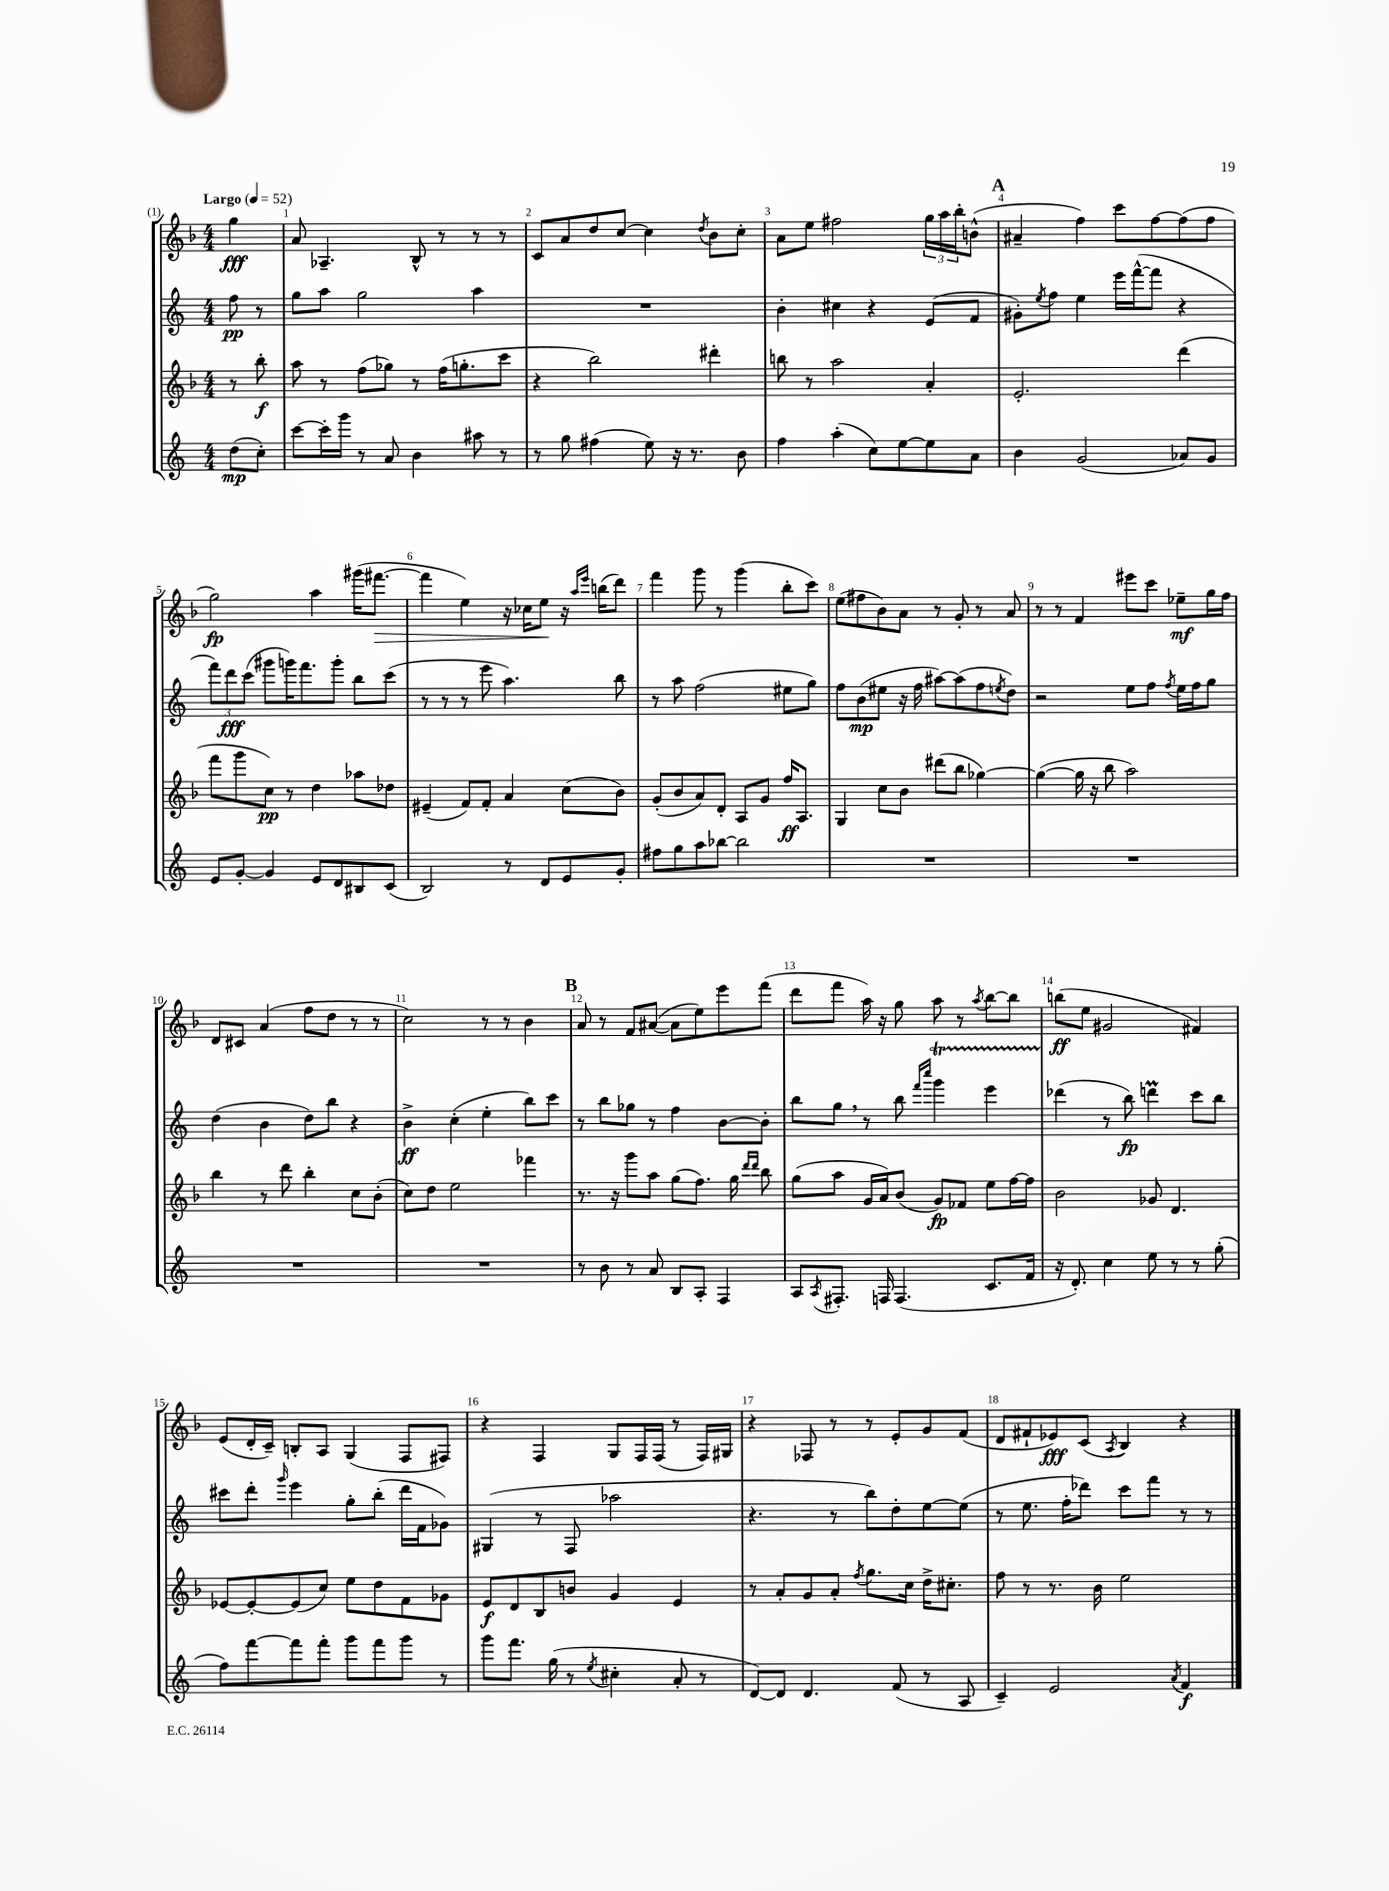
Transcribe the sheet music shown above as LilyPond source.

<<
\new StaffGroup <<
\new Staff = "s0" {
    \clef treble \key f \major \numericTimeSignature \time 4/4 \partial 4 \tempo "Largo" 4 = 52
    g''4\fff |
    a'8 aes4.-- bes8-^ r8 r8 r8 |
    c'8 a'8 d''8 c''8~ c''4 \acciaccatura { d''8 } bes'8 c''8-. |
    a'8 e''8 fis''2 \tuplet 3/2 { g''16 a''16 bes''16-. } b'8-^( |
    \mark \markup { \bold "A" } ais'4-- f''4) c'''8 f''8~ f''8( f''8 |
    g''2\fp) a''4 gis'''16( fis'''8.~\> |
    fis'''4 e''4) r16 ces''16 e''8\! r16 \grace { a''16 e'''16 } b''16( d'''8) |
    f'''4 g'''8 r8 g'''4( bes''8-. c'''8) |
    e''8( fis''8 bes'8) a'8 r8 g'8-. r8 a'8 |
    r8 r8 f'4 eis'''8 c'''8 ees''8--\mf g''16 f''16 |
    d'8 cis'8 a'4( f''8 d''8 r8 r8 |
    c''2) r8 r8 bes'4 |
    \mark \markup { \bold "B" } a'8 r8 f'8 ais'8~( ais'8 e''8) e'''8 f'''8( |
    d'''8 f'''8 a''16) r16 g''8 a''8 r8 \acciaccatura { a''8 } bes''8~ bes''8 |
    b''8\ff( e''8 gis'2 fis'4) |
    e'8( d'16-. c'16--) b8-. a8 g4( f8 fis8) |
    r4 f4 g8 f16 f16( r8 f16) gis16 |
    r4 fes8 r8 r8 e'8-. g'8 f'8( |
    d'8 fis'8-! ees'8\fff) c'8( \acciaccatura { a8 } bes4) r4 \bar "|." |
}
\new Staff = "s1" {
    \clef treble \key c \major \numericTimeSignature \time 4/4 \partial 4
    f''8\pp r8 |
    g''8 a''8 g''2 a''4 |
    R1 |
    b'4-. cis''4 r4 e'8( f'8 |
    \mark \markup { \bold "A" } gis'8-.) \acciaccatura { e''8 } f''8 e''4 e'''16 f'''16~-^( f'''8 r4 |
    \tuplet 3/2 { f'''8) d'''8\fff c'''8( } gis'''8 g'''16) f'''8. g'''8-. b''8 c'''8( |
    r8 r8 r8 e'''8 a''4.) b''8 |
    r8 a''8 f''2( eis''8 g''8) |
    f''8 b'8\mp( eis''8 r16 f''16 ais''8~) ais''8( f''8 \acciaccatura { e''8 } d''8) |
    r2 e''8 f''8 \acciaccatura { f''8 } e''16 f''16 g''8 |
    d''4( b'4 d''8) b''8 r4 |
    b'4->\ff c''4-.( e''4-. b''8) c'''8 |
    \mark \markup { \bold "B" } r8 b''8 ges''8 r8 f''4 b'8~ b'8-. |
    b''8 g''8 \breathe r8 b''8 \grace { f'''16 c''''16 } g'''4\startTrillSpan e'''4 |
    des'''4\stopTrillSpan( r8 b''8\fp) d'''4\prall c'''8 b''8 |
    cis'''8 d'''8-. \grace { g'''16 } e'''4 g''8-. b''8-.( d'''16 f'16 ges'8) |
    gis4( r8 f8 aes''2 |
    r4. r8 b''8) d''8-. e''8~ e''8( |
    r8 e''8. f''16-. des'''8) c'''8 f'''8 r8 r8 \bar "|." |
}
\new Staff = "s2" {
    \clef treble \key f \major \numericTimeSignature \time 4/4 \partial 4
    r8 bes''8-.\f |
    a''8 r8 f''8( ges''8) r8 f''16( g''8.-. c'''8 |
    r4 bes''2) dis'''4-. |
    b''8 r8 a''2 a'4-. |
    \mark \markup { \bold "A" } e'2.-. d'''4( |
    f'''8 g'''8 c''8\pp) r8 d''4 aes''8 des''8 |
    eis'4--( f'8) f'8-. a'4 c''8( bes'8) |
    g'8-.( bes'8 a'8) d'8-. a8 g'8 f''16\ff a8. |
    g4 c''8 bes'8 dis'''8( bes''8 ges''4~) |
    ges''4~( ges''16 r16 bes''8 a''2) |
    bes''4 r8 d'''8 bes''4-. c''8 bes'8-.( |
    c''8) d''8 e''2 fes'''4 |
    \mark \markup { \bold "B" } r8. r16 g'''8 a''8 g''8( f''8.) g''16 \grace { d'''16 d'''16 } bes''8 |
    g''8( a''8 g'16 a'16) bes'8( g'8\fp) fes'8 e''8 f''16~ f''16 |
    bes'2 ges'8 d'4. |
    ees'8~ ees'8~-. ees'8( c''8) e''8 d''8 f'8 ges'8 |
    e'8\f d'8 bes8 b'8 g'4 e'4 |
    r8 a'8-. g'8 a'8-. \acciaccatura { f''8 } g''8. c''16 d''16-> cis''8.-. |
    f''8 r8 r8. bes'16 e''2 \bar "|." |
}
\new Staff = "s3" {
    \clef treble \key c \major \numericTimeSignature \time 4/4 \partial 4
    d''8\mp( c''8-.) |
    c'''8~ c'''16-. g'''16 r8 a'8 b'4 ais''8 r8 |
    r8 g''8 fis''4( e''8) r16 r8. b'8 |
    f''4 a''4-.( c''8) e''8~ e''8 a'8 |
    \mark \markup { \bold "A" } b'4 g'2( aes'8) g'8 |
    e'8 g'8~-. g'4 e'8 d'8 bis8 c'8( |
    b2) r8 d'8 e'8 g'8-. |
    fis''8 g''8 a''8 bes''8~ bes''2 |
    R1 |
    R1 |
    R1 |
    R1 |
    \mark \markup { \bold "B" } r8 b'8 r8 a'8 b8 a8-. f4 |
    a8 \acciaccatura { a8 } fis8.-. f16 f4.( c'8. f'16 |
    r16 d'8.-.) c''4 e''8 r8 r8 g''8-.( |
    f''8) f'''8~ f'''8 f'''8-. g'''8 f'''8 g'''8 r8 |
    g'''8 f'''8. g''16( r8 \acciaccatura { e''8 } cis''4-. a'8-. r8 |
    d'8~) d'8 d'4. f'8( r8 a8 |
    c'4--) e'2 \acciaccatura { a'8 } f'4\f \bar "|." |
}
>>
>>
\layout { \context { \Score \override BarNumber.break-visibility = ##(#f #t #t) barNumberVisibility = #all-bar-numbers-visible } }
